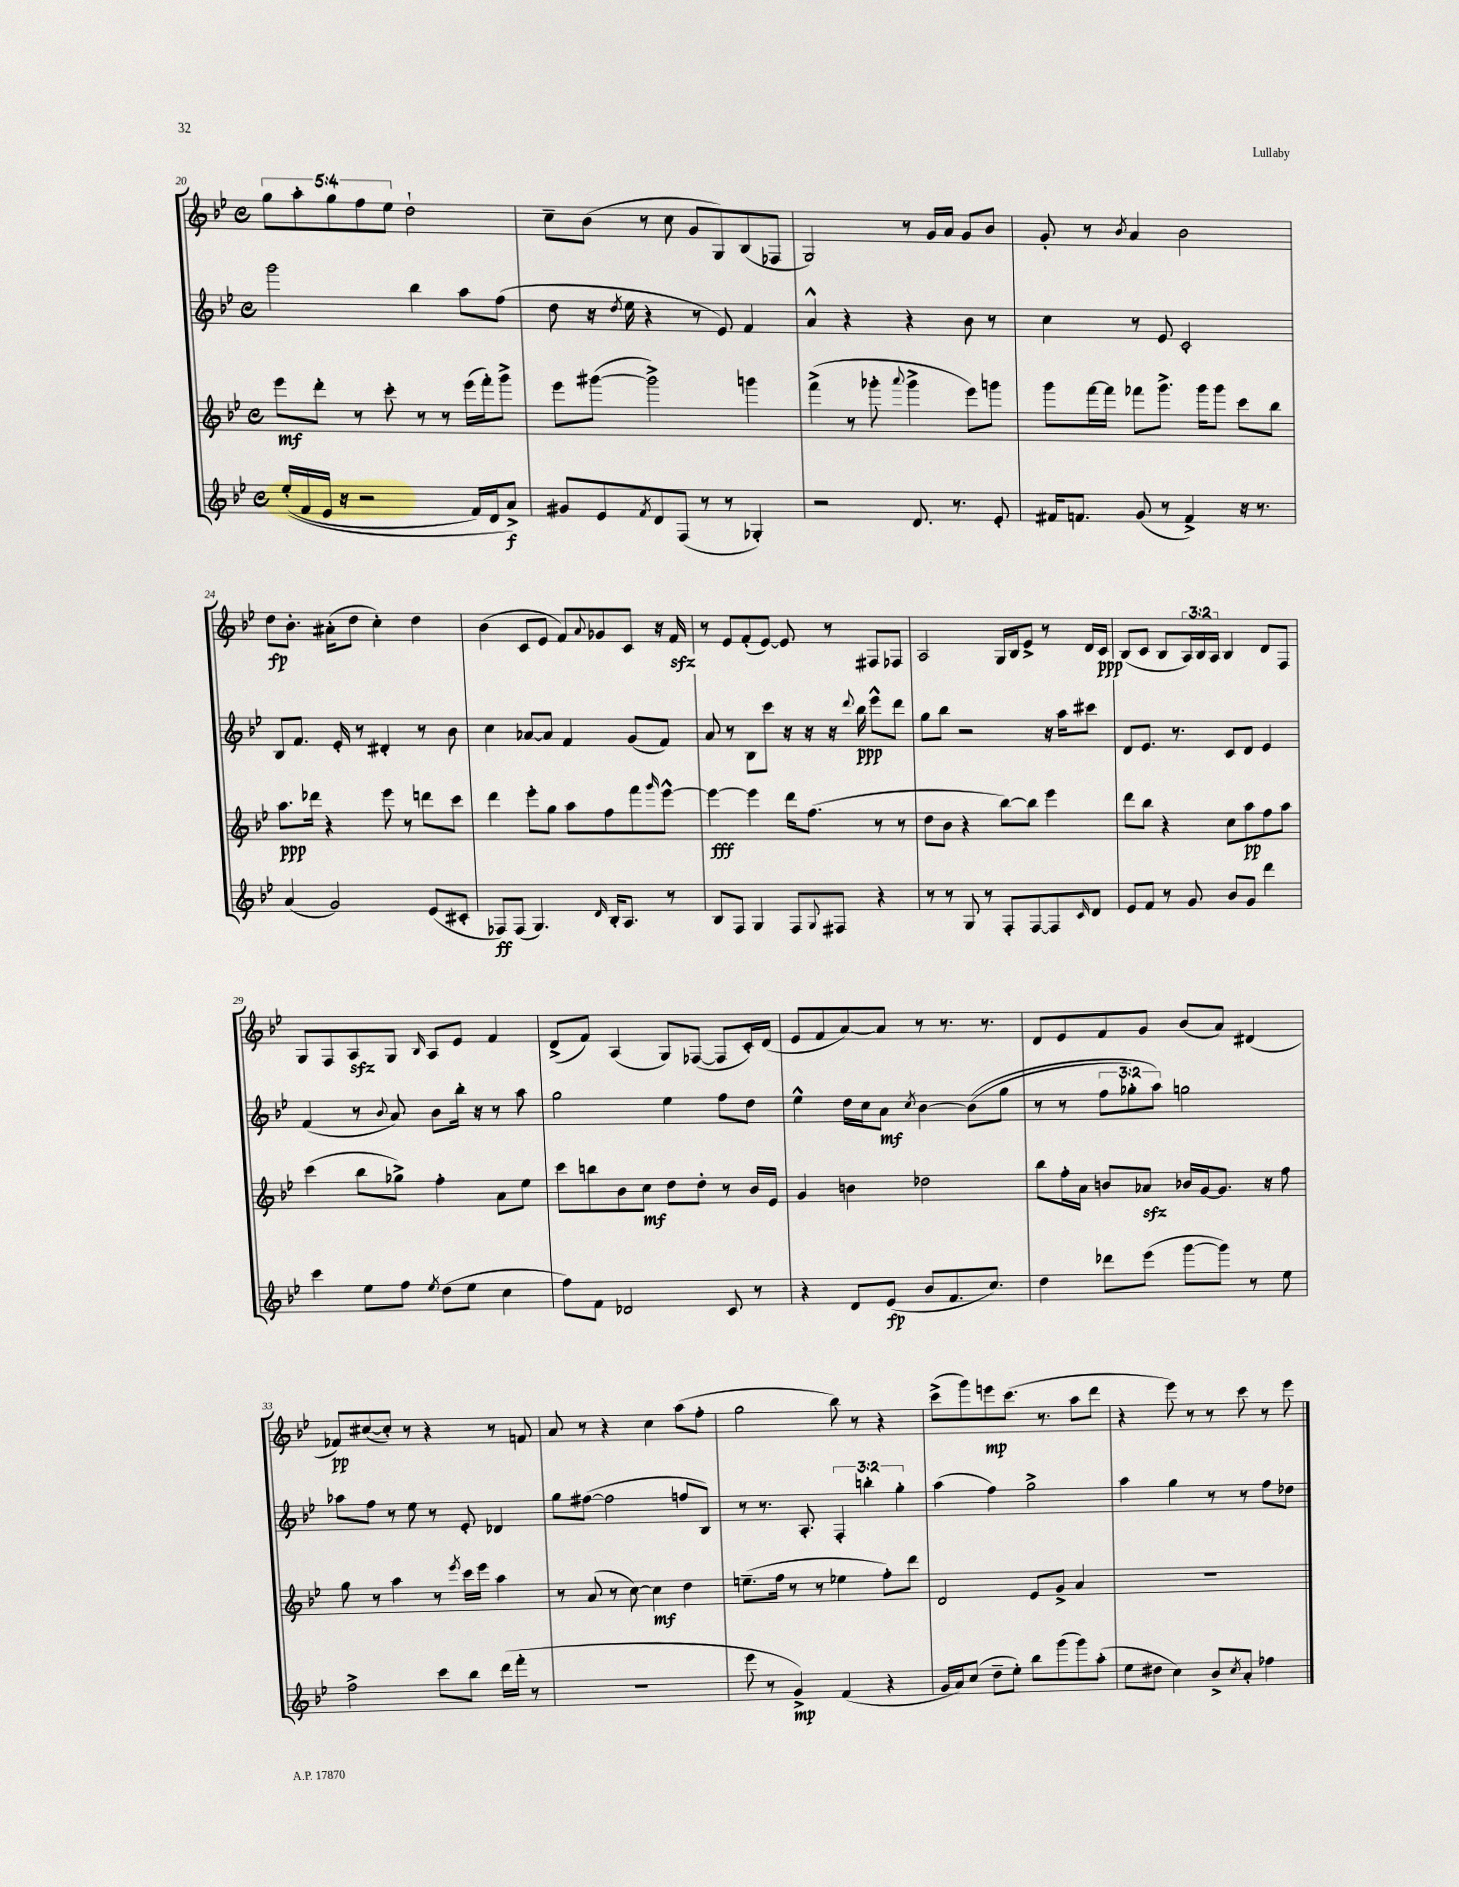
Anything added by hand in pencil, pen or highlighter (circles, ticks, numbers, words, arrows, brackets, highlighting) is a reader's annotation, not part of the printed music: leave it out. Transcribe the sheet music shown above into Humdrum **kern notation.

**kern	**dynam	**kern	**dynam	**kern	**dynam	**kern	**dynam
*part4	*part4	*part3	*part3	*part2	*part2	*part1	*part1
*staff4	*staff4	*staff3	*staff3	*staff2	*staff2	*staff1	*staff1
*clefG2	*	*clefG2	*	*clefG2	*	*clefG2	*
*k[b-e-]	*	*k[b-e-]	*	*k[b-e-]	*	*k[b-e-]	*
*M4/4	*	*M4/4	*	*M4/4	*	*M4/4	*
*met(c)	*	*met(c)	*	*met(c)	*	*met(c)	*
=20	=20	=20	=20	=20	=20	=20	=20
((16ee-'/LL	.	8eee-\L	mf	2ggg\	.	10gg\L	.
16f/	.	.	.	.	.	.	.
.	.	.	.	.	.	10aa'\	.
16e-/JJ	.	8ddd'\J	.	.	.	.	.
16r	.	.	.	.	.	.	.
.	.	.	.	.	.	10gg\	.
2r	.	8r	.	.	.	.	.
.	.	.	.	.	.	10ff\	.
.	.	8ccc'\	.	.	.	.	.
.	.	.	.	.	.	10ee-\J	.
.	.	8r	.	4bb-\	.	2dd`\	.
.	.	8r	.	.	.	.	.
16f/LL)	.	(16eee-\LL	.	8aa\L	.	.	.
16d/J	.	16fff'\J)	.	.	.	.	.
8a^/J)	f	8ggg^\J	.	(8ff\J	.	.	.
=21	=21	=21	=21	=21	=21	=21	=21
8g#X/L	.	8eee-\L	.	8dd\	.	8cc~\L	.
8e-/	.	([8ggg#X\J	.	16r	.	(8b-\J	.
.	.	.	.	8qdd/	.	.	.
.	.	.	.	16ee-\	.	.	.
8qf/	.	.	.	.	.	.	.
8d/	.	2ggg#^\])	.	4r	.	8r	.
(8F/J	.	.	.	.	.	8cc\	.
8r	.	.	.	8r	.	8g/L	.
8r	.	.	.	8e-/)	.	8G/)	.
4G-X'/)	.	4gggn\	.	4f/	.	(8B-/	.
.	.	.	.	.	.	8F-X/J	.
=22	=22	=22	=22	=22	=22	=22	=22
2r	.	(4fff^\	.	4a^^/	.	2G/)	.
.	.	8r	.	4r	.	.	.
.	.	8ggg-X'\	.	.	.	.	.
.	.	8qqaaa/	.	.	.	.	.
8.d/	.	4ggg-^\	.	4r	.	8r	.
.	.	.	.	.	.	16g/LL	.
8.r	.	.	.	.	.	16a/JJ	.
.	.	8eee-\L)	.	8b-\	.	8g/L	.
8e-'/	.	8gggn\J	.	8r	.	8b-/J	.
=23	=23	=23	=23	=23	=23	=23	=23
16f#X/KL	.	8ggg\L	.	4cc\	.	8g'/	.
8.fn/J	.	.	.	.	.	.	.
.	.	[16fff\L	.	.	.	8r	.
.	.	16fff\JJ]	.	.	.	.	.
.	.	.	.	.	.	8qb-/	.
(8g/	.	8fff-X\L	.	8r	.	4a/	.
8r	.	8.ggg^\J	.	8e-/	.	.	.
4f^/)	.	.	.	2c'/	.	2b-\	.
.	.	16ggg\KL	.	.	.	.	.
.	.	8ggg\J	.	.	.	.	.
16r	.	8ccc\L	.	.	.	.	.
8.r	.	.	.	.	.	.	.
.	.	8bb-\J	.	.	.	.	.
!!LO:LB:g=z
=24	=24	=24	=24	=24	=24	=24	=24
(4a/	.	8.aa\L	ppp	8B-/L	.	8dd\L	fp
.	.	.	.	8.f/J	.	8.b-'\J	.
.	.	16ddd-X\Jk	.	.	.	.	.
2g/)	.	4r	.	.	.	.	.
.	.	.	.	16e-'/	.	(16a#X'\KL	.
.	.	.	.	8r	.	8dd\J	.
.	.	8eee-\	.	4d#X'/	.	4cc'\)	.
.	.	8r	.	.	.	.	.
(8e-/L	.	8dddn\L	.	8r	.	4dd\	.
8c#X'/J	.	8ccc\J	.	8b-\	.	.	.
=25	=25	=25	=25	=25	=25	=25	=25
8F-X/L)	ff	4ddd\	.	4cc\	.	(4b-\	.
(8F-/J	.	.	.	.	.	.	.
4.G/)	.	8eee-'\L	.	[8a-X/L	.	8c/L	.
.	.	8gg\J	.	8a-/J]	.	8e-/J	.
.	.	8aa\L	.	4f/	.	8f/L)	.
16qqd/	.	.	.	.	.	8qqa/	.
16B-'/KL	.	8ff\	.	.	.	8g-X/	.
8.A/J	.	.	.	.	.	.	.
.	.	8fff\	.	(8g/L	.	8c/J	.
.	.	16qqggg/	.	.	.	.	.
8r	.	[8eee-^^\J	.	8f/J)	.	16r	.
.	.	.	.	.	.	16fzz/	.
=26	=26	=26	=26	=26	=26	=26	=26
8B-/L	.	4eee-\_	fff	8a/	.	8r	.
8F/J	.	.	.	8r	.	8e-/L	.
4G/	.	4eee-\]	.	8B-\L	.	(8f'/	.
.	.	.	.	8ccc\J	.	[8e-/J)	.
8F/L	.	16ddd\KL	.	16r	.	8e-/]	.
.	.	(8.ff\J	.	16r	.	.	.
8qqG/	.	.	.	.	.	.	.
8F#X/J	.	.	.	16r	.	8r	.
.	.	.	.	8qqddd/	.	.	.
.	.	.	.	16bb-\	ppp	.	.
4r	.	8r	.	8eee-^^\L	.	8F#X/L	.
.	.	8r	.	8ddd\J	.	8F-X/J	.
=27	=27	=27	=27	=27	=27	=27	=27
8r	.	8dd\L	.	8gg\L	.	2A/	.
8r	.	8b-\J	.	8bb-\J	.	.	.
8G/	.	4r	.	2r	.	.	.
8r	.	.	.	.	.	.	.
8F'/L	.	[8bb-\L)	.	.	.	16G/LL	.
.	.	.	.	.	.	16B-/J	.
[8F/	.	8bb-\J]	.	.	.	8e-^/J	.
8F/]	.	4eee-\	.	16r	.	8r	.
.	.	.	.	16aa\KL	.	.	.
16qqc/	.	.	.	.	.	.	.
8d/J	.	.	.	8ccc#X\J	.	16d/LL	.
.	.	.	.	.	.	16c/JJ	ppp
=28	=28	=28	=28	=28	=28	=28	=28
8e-/L	.	8ddd\L	.	8d/L	.	(8B-/L	.
8f/J	.	8bb-\J	.	8.e-/J	.	8c/J	.
8r	.	4r	.	.	.	8B-/L	.
.	.	.	.	8.r	.	.	.
8g/	.	.	.	.	.	24A/L)	.
.	.	.	.	.	.	24B-/	.
.	.	.	.	.	.	24A/JJ	.
8b-/L	.	8cc\L	.	8c/L	.	4B-/	.
8g/J	.	8aa\	pp	8d/J	.	.	.
4ddd\	.	8ff\	.	4e-/	.	8d/L	.
.	.	8aa\J	.	.	.	8F/J	.
!!LO:LB:g=z
=29	=29	=29	=29	=29	=29	=29	=29
4ccc\	.	(4ccc\	.	(4f/	.	8G/L	.
.	.	.	.	.	.	8F/	.
8ee-\L	.	8bb-\L	.	8r	.	8Azz/	.
.	.	.	.	8qqb-/	.	.	.
8ff\J	.	8gg-X^\J)	.	8a/)	.	8G/J	.
8qee-/	.	.	.	.	.	16qqB-/	.
(8dd\L	.	4ff'\	.	8b-\L	.	8A/L	.
8ee-\J	.	.	.	16bb-'\Jk	.	8e-/J	.
.	.	.	.	16r	.	.	.
4cc\	.	8a\L	.	8r	.	4f/	.
.	.	8ee-\J	.	8aa\	.	.	.
=30	=30	=30	=30	=30	=30	=30	=30
8ff\L)	.	8ccc\L	.	2gg\	.	(8d^/L	.
8f\J	.	8bbn\	.	.	.	8f/J)	.
2d-X/	.	8b-\	.	.	.	(4A/	.
.	.	8cc\J	mf	.	.	.	.
.	.	8dd\L	.	4ee-\	.	8G/L)	.
.	.	8dd'\J	.	.	.	([8F-X/J	.
8c/	.	8r	.	8ff\L	.	8F-/L]	.
8r	.	16b-/LL	.	8dd\J	.	16c'/L)	.
.	.	16e-/JJ	.	.	.	(16d/JJ	.
=31	=31	=31	=31	=31	=31	=31	=31
4r	.	4g/	.	4ee-^^\	.	8e-/L	.
.	.	.	.	.	.	8f/	.
8d/L	.	4bn\	.	16dd\LL	.	[8a/)	.
.	.	.	.	16cc\J	.	.	.
(8e-/J	fp	.	.	8a\J	mf	8a/J]	.
.	.	.	.	8qcc/	.	.	.
8b-/L	.	2dd-X\	.	[4b-\	.	8r	.
8.f/	.	.	.	.	.	8.r	.
.	.	.	.	((8b-\L]	.	.	.
8.cc/J)	.	.	.	.	.	8.r	.
.	.	.	.	8gg\J	.	.	.
=32	=32	=32	=32	=32	=32	=32	=32
4dd\	.	8bb-\L	.	8r	.	8d/L	.
.	.	16ff'\L	.	8r	.	8e-/	.
.	.	16a\JJ	.	.	.	.	.
8ddd-X\L	.	8bn/L	.	12ff\L	.	8f/	.
.	.	.	.	12gg-X'\)	.	.	.
(8eee-\J	.	8a-Xzz/J	.	.	.	8g/J	.
.	.	.	.	12aa\J)	.	.	.
[8ggg\L	.	16b-X/LL	.	2ggn\	.	(8b-/L	.
.	.	[16g/J	.	.	.	.	.
8ggg\J])	.	8.g/J]	.	.	.	8a/J)	.
8r	.	.	.	.	.	(4d#X/	.
.	.	16r	.	.	.	.	.
8ee-\	.	8ff\	.	.	.	.	.
!!LO:LB:g=z
=33	=33	=33	=33	=33	=33	=33	=33
2ff^\	.	8gg\	.	8aa-X\L	.	8f-X/L)	pp
.	.	8r	.	8ff\J	.	([8cc#X/	.
.	.	4aa\	.	8r	.	8cc#'/J])	.
.	.	.	.	8ee-\	.	8r	.
8ccc\L	.	8r	.	8r	.	4r	.
.	.	8qeee-/	.	.	.	.	.
8bb-\J	.	16ccc\LL	.	8e-'/	.	.	.
.	.	16eee-\JJ	.	.	.	.	.
(16ddd\LL	.	4aa\	.	4d-X/	.	8r	.
16fff'\JJ	.	.	.	.	.	.	.
8r	.	.	.	.	.	8fn/	.
=34	=34	=34	=34	=34	=34	=34	=34
1r	.	8r	.	8gg\L	.	8a/	.
.	.	(8a/	.	([8ff#X\J	.	8r	.
.	.	8r	.	2ff#\]	.	4r	.
.	.	[8cc\)	.	.	.	.	.
.	.	4cc\]	mf	.	.	4cc\	.
.	.	4dd\	.	8ffn/L	.	(8aa\L	.
.	.	.	.	8B-/J)	.	8ff'\J	.
=35	=35	=35	=35	=35	=35	=35	=35
8eee-\	.	(8.een~\L	.	8r	.	2gg\	.
8r	.	.	.	8.r	.	.	.
.	.	16ff\Jk	.	.	.	.	.
4g^/)	mp	8r	.	.	.	.	.
.	.	.	.	8.A'/	.	.	.
.	.	8r	.	.	.	.	.
(4f/	.	4ee-X\	.	6F'/	.	8bb-\)	.
.	.	.	.	.	.	8r	.
.	.	.	.	6bbn'\	.	.	.
4r	.	8ff'\L)	.	.	.	4r	.
.	.	.	.	6gg'\	.	.	.
.	.	8ddd\J	.	.	.	.	.
=36	=36	=36	=36	=36	=36	=36	=36
16g/LL	.	2d/	.	(4aa\	.	(8ccc^\L	.
16a/J)	.	.	.	.	.	.	.
(8cc/J	.	.	.	.	.	8ggg\)	.
8dd~\L	.	.	.	4ff\)	.	8eeen\	mp
8ee-'\J)	.	.	.	.	.	(8.ccc\J	.
8bb-\L	.	8e-/L	.	2gg^\	.	.	.
.	.	.	.	.	.	8.r	.
(8ggg\	.	8g^/J	.	.	.	.	.
8ggg\)	.	4a/	.	.	.	8aa\L	.
(8aa'\J	.	.	.	.	.	8ddd\J	.
=37	=37	=37	=37	=37	=37	=37	=37
8ee-\L	.	1r	.	4aa\	.	4r	.
8dd#X\J	.	.	.	.	.	.	.
4cc\)	.	.	.	4gg\	.	8eee-\)	.
.	.	.	.	.	.	8r	.
8b-^/L	.	.	.	8r	.	8r	.
8qcc/	.	.	.	.	.	.	.
8a'/J	.	.	.	8r	.	8ccc\	.
4ff-X\	.	.	.	8ff\L	.	8r	.
.	.	.	.	8dd-X\J	.	8eee-\	.
==	==	==	==	==	==	==	==
*-	*-	*-	*-	*-	*-	*-	*-
